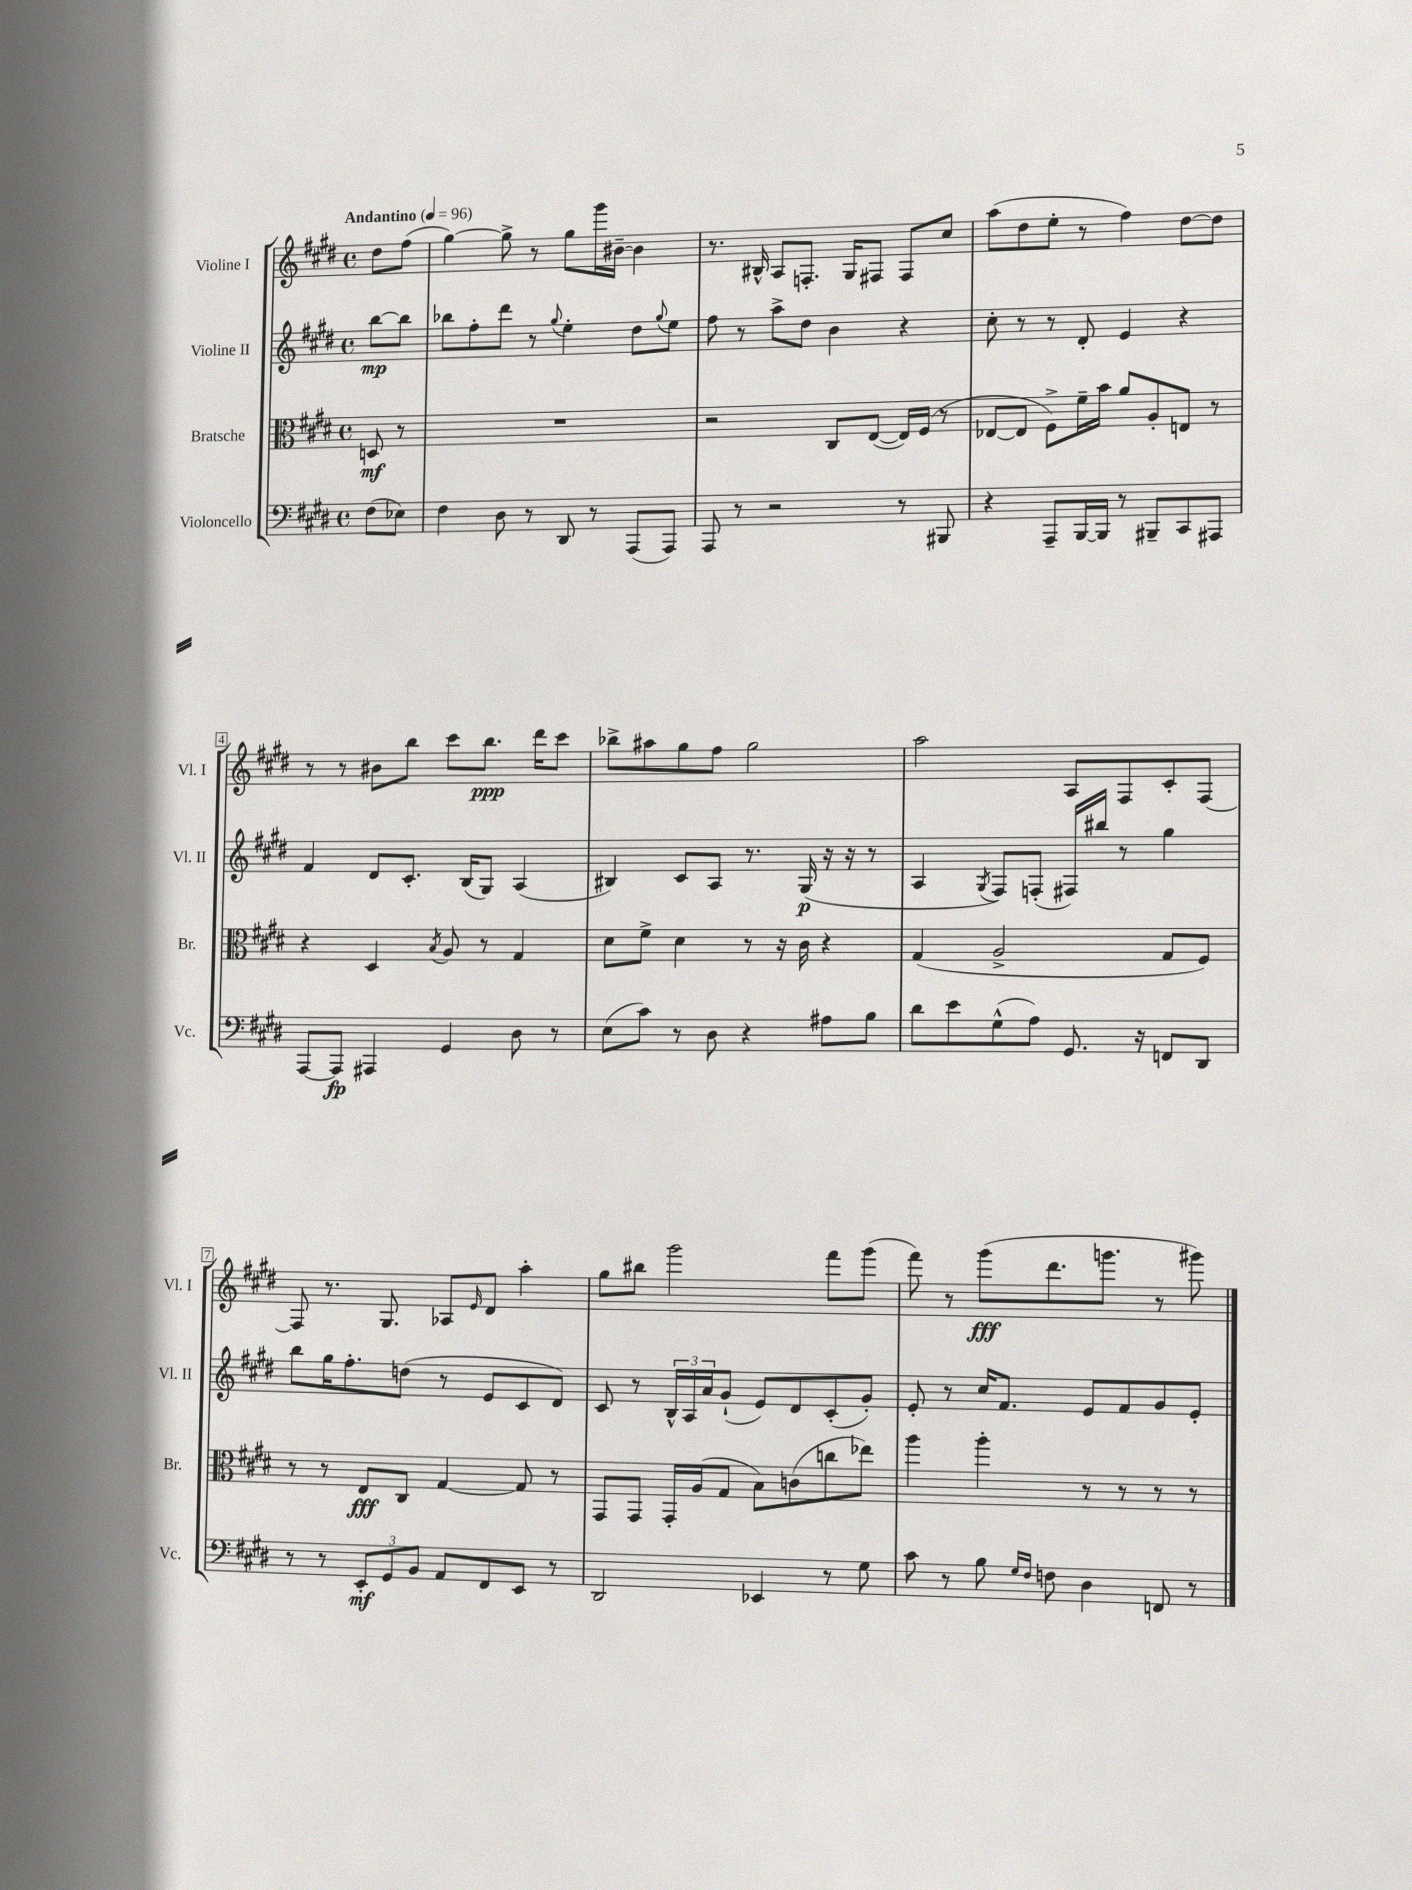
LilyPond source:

<<
\new StaffGroup <<
\new Staff = "s0" \with { instrumentName = "Violine I" shortInstrumentName = "Vl. I" } {
    \clef treble \key e \major \defaultTimeSignature \time 4/4 \partial 4 \tempo "Andantino" 4 = 96
    dis''8 fis''8( |
    gis''4~) gis''8-> r8 gis''8 gis'''16 bis'16~-- bis'4 |
    r8. bis16-^ a8 f8.-. gis16 fis8 fis8 cis''8 |
    a''8( dis''8 e''8-. r8 fis''4) dis''8~ dis''8 |
    r8 r8 bis'8 b''8 cis'''8 b''8.\ppp dis'''16 cis'''8 |
    bes''8-> ais''8 gis''8 fis''8 gis''2 |
    a''2 a8 fis8 cis'8-. fis8~ |
    fis8 r8. gis8. aes8 \grace { e'16 } dis'8 a''4-. |
    gis''8 bis''8 gis'''2 fis'''8 gis'''8( |
    fis'''8) r8 gis'''8\fff( dis'''8. g'''8. r8 gis'''8) \bar "|." |
}
\new Staff = "s1" \with { instrumentName = "Violine II" shortInstrumentName = "Vl. II" } {
    \clef treble \key e \major \defaultTimeSignature \time 4/4 \partial 4
    b''8~\mp b''8 |
    bes''8 fis''8-. dis'''8 r8 \appoggiatura { gis''8 } e''4-. dis''8 \appoggiatura { gis''8 } e''8 |
    fis''8 r8 a''8-> dis''8 b'4 r4 |
    cis''8-. r8 r8 dis'8-. e'4 r4 |
    fis'4 dis'8 cis'8.-. b16( gis8) a4( |
    bis4) cis'8 a8 r8. gis16\p( r16 r16 r8 |
    a4 \acciaccatura { gis8 } fis8) f8-.( fis16) bis''16 r8 gis''4 |
    b''8 gis''16 fis''8.-. d''8( r8 e'8 cis'8 dis'8) |
    cis'8 r8 \tuplet 3/2 { b16-^ a16 a'16 } gis'8-!( e'8) dis'8 cis'8-.( gis'8-.) |
    e'8-. r8 cis''16 fis'8. e'8 fis'8 gis'8 e'8-. \bar "|." |
}
\new Staff = "s2" \with { instrumentName = "Bratsche" shortInstrumentName = "Br." } {
    \clef alto \key e \major \defaultTimeSignature \time 4/4 \partial 4
    d8\mf r8 |
    R1 |
    r2 cis8 e8~( e16) fis16( r8 |
    ees8~ ees8 fis8->) fis'16-- b'16 a'8 a8-. e8 r8 |
    r4 dis4 \acciaccatura { b8 } a8 r8 gis4 |
    dis'8 fis'8-> dis'4 r8 r16 cis'16 r4 |
    gis4( a2-> gis8 fis8) |
    r8 r8 e8\fff cis8 gis4~ gis8 r8 |
    gis,8 gis,8 gis,16-. a16( gis8 b8) c'8( c''8 ees''8) |
    a''4 a''4-. r8 r8 r8 r8 \bar "|." |
}
\new Staff = "s3" \with { instrumentName = "Violoncello" shortInstrumentName = "Vc." } {
    \clef bass \key e \major \defaultTimeSignature \time 4/4 \partial 4
    fis8( ees8) |
    fis4 dis8 r8 dis,8 r8 a,,8( a,,8) |
    a,,8 r8 r2 r8 bis,,8 |
    r4 a,,8-- b,,16~ b,,16 r8 bis,,8-- cis,8 ais,,8 |
    a,,8~ a,,8\fp ais,,4 gis,4 dis8 r8 |
    e8( cis'8) r8 dis8 r4 ais8 b8 |
    dis'8 e'8 gis8-^( a8) gis,8. r16 f,8 dis,8 |
    r8 r8 \tuplet 3/2 { e,8-.\mf gis,8 b,8 } a,8 fis,8 e,8 r8 |
    dis,2 ees,4 r8 gis8 |
    cis'8 r8 b8 \grace { gis16 fis16 } f8 dis4 f,8 r8 \bar "|." |
}
>>
>>
\layout { \context { \Score \override BarNumber.stencil = #(make-stencil-boxer 0.1 0.3 ly:text-interface::print) } }
